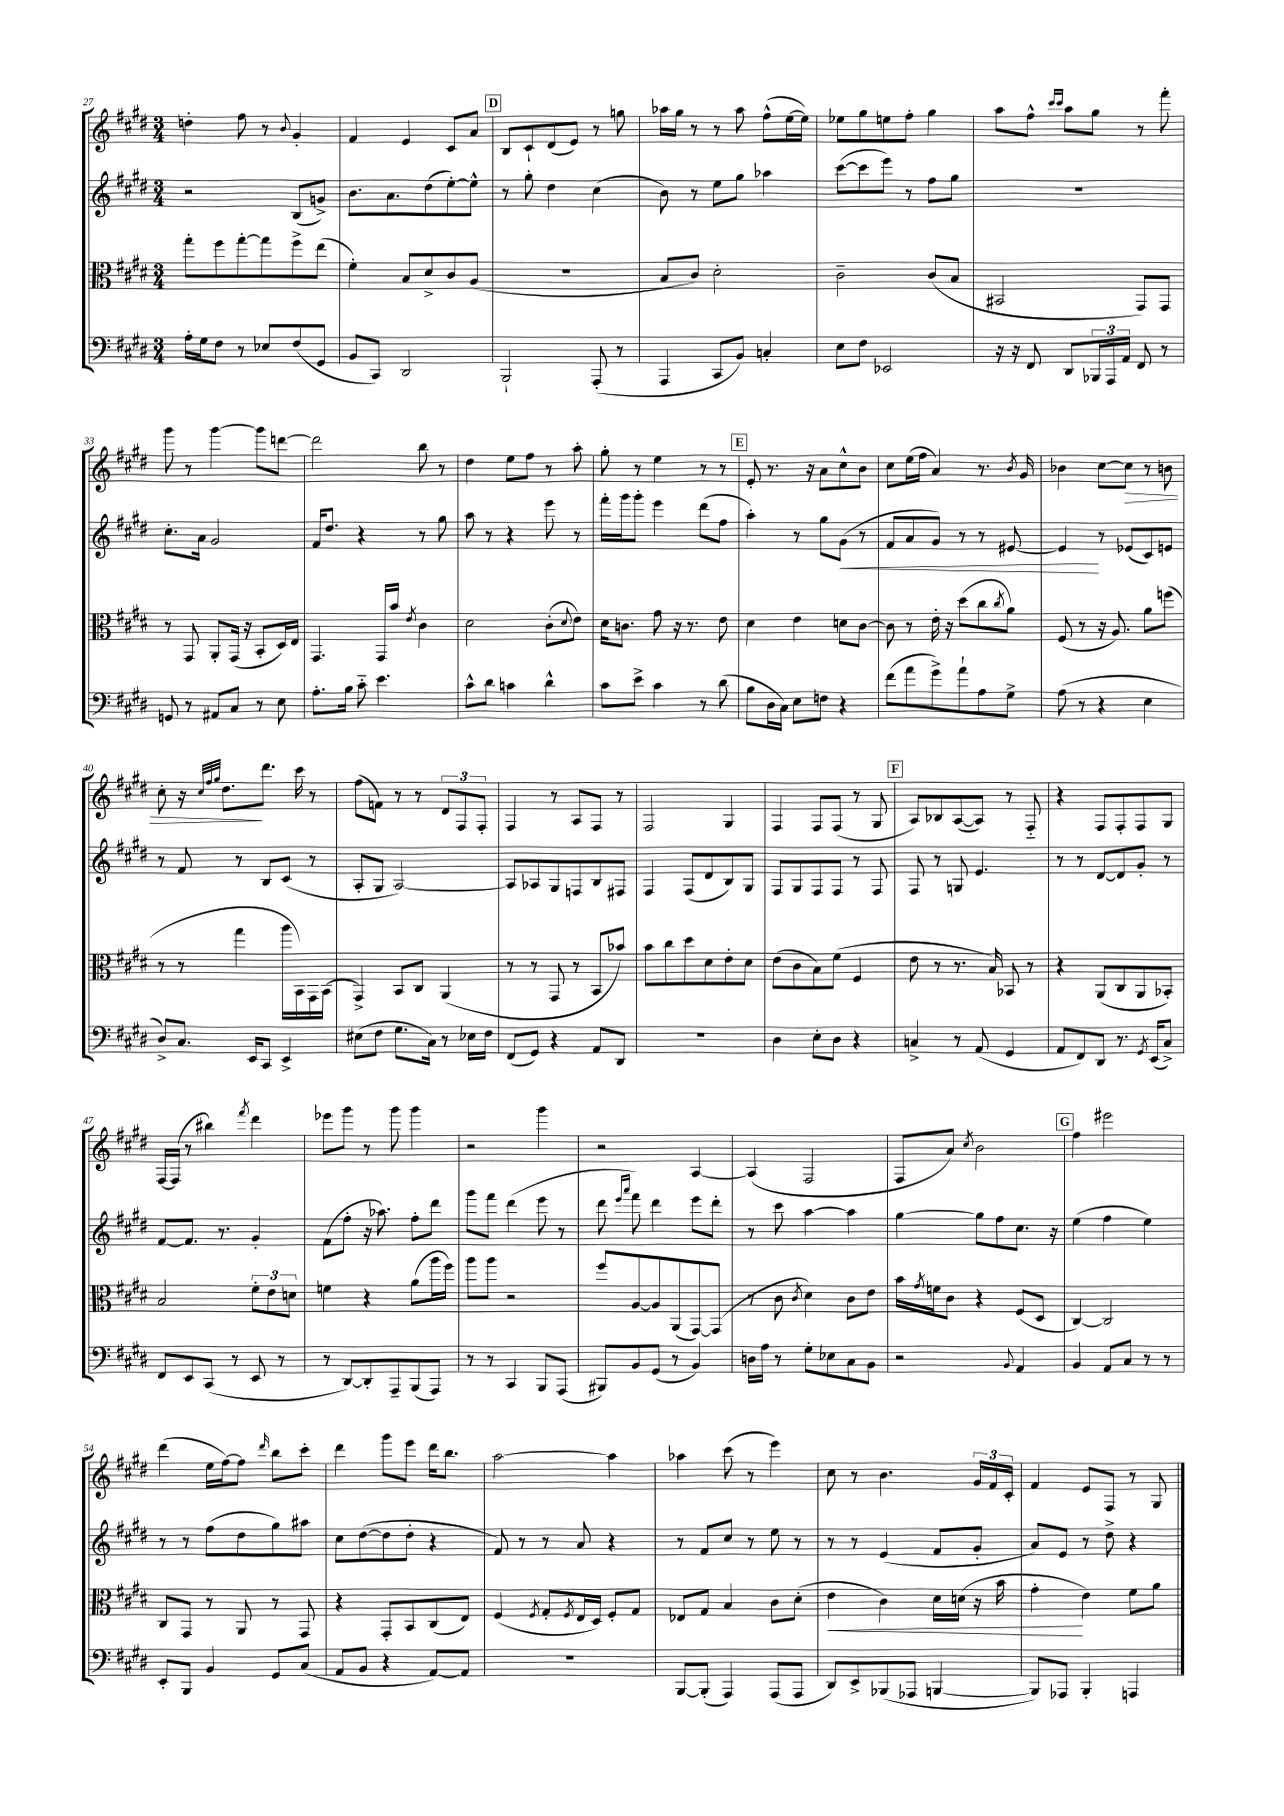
<<
\new StaffGroup <<
\new Staff = "s0" {
    \clef treble \key e \major \numericTimeSignature \time 3/4
    d''4-. fis''8 r8 \appoggiatura { b'8 } gis'4-. |
    fis'4 e'4 cis'8 a'8 |
    \mark \markup { \box "D" } b8 cis'8-! dis'8( e'8) r8 g''8 |
    aes''16 gis''16 r8 r8 aes''8 fis''8-^( e''16~ e''16) |
    ees''8 gis''8 e''8 fis''8-. gis''4 |
    a''8 fis''8-^ \grace { cis'''16 cis'''16 } a''8 gis''8 r8 fis'''8-. |
    gis'''8 r8 gis'''4~ gis'''8 d'''8~ |
    d'''2 b''8 r8 |
    dis''4 e''8 fis''8 r8 a''8-. |
    gis''8-. r8 e''4 r8 r8 |
    \mark \markup { \box "E" } e'8-. r8. r16 a'8 cis''8-^ b'8 |
    cis''8 e''16( fis''16 a'4) r8. \acciaccatura { b'8 } gis'16 |
    bes'4 cis''8~ cis''8\> r8 b'8 |
    cis''8-. r16 \grace { cis''32 fis''32 gis''32 } dis''8.\! dis'''8. cis'''16 r8 |
    fis''8( f'8) r8 r8 \tuplet 3/2 { dis'8 fis8 fis8-. } |
    fis4 r8 a8 fis8 r8 |
    fis2 gis4 |
    fis4 fis8 fis8( r8 gis8 |
    \mark \markup { \box "F" } a8) bes8 a8~( a8) r8 fis8-_ |
    r4 fis8 fis8-. fis8 gis8 |
    fis16~ fis16( r8 bis''4) \acciaccatura { fis'''8 } dis'''4 |
    ees'''8 gis'''8 r8 gis'''8 gis'''4 |
    r2 gis'''4 |
    r2 a4~ |
    a4( fis2 |
    fis8 a'8) \acciaccatura { cis''8 } b'2 |
    \mark \markup { \box "G" } fis''4 eis'''2 |
    dis'''4( e''16 fis''16~) fis''8 \grace { dis'''16 } b''8 cis'''8-. |
    dis'''4 gis'''8 e'''8 dis'''16 b''8. |
    a''2~ a''4 |
    aes''4 cis'''8( r8 e'''4) |
    cis''8 r8 b'4. \tuplet 3/2 { gis'16 fis'16 cis'16-. } |
    fis'4 e'8 fis8 r8 gis8 \bar "|." |
}
\new Staff = "s1" {
    \clef treble \key e \major \numericTimeSignature \time 3/4
    r2 b8( g'8->) |
    b'8. a'8. dis''8( e''8~-.) e''8-^ |
    \mark \markup { \box "D" } r8 gis''8-. dis''4 cis''4( |
    b'8) r8 e''8 gis''8 aes''4 |
    cis'''8~( cis'''8 e'''8) r8 fis''8 gis''8 |
    R2. |
    cis''8.-. a'16 gis'2 |
    fis'16 dis''8. r4 r8 gis''8 |
    a''8 r8 r4 e'''8 r8 |
    fis'''16-. gis'''16 gis'''8-. e'''4 dis'''8( fis''8 |
    \mark \markup { \box "E" } a''4-.) r8 gis''8 gis'8\<( r8 |
    fis'8 a'8 gis'8) r8 r8 eis'8~ |
    eis'4\! r8 ees'8( cis'8) e'8 |
    r8 fis'8 r8 b8 cis'8( r8 |
    a8-. gis8 a2~) |
    a8 aes8 gis8 f8 b8 fis8 |
    fis4 fis8( dis'8 b8) gis8 |
    fis8 gis8 fis8 fis8 r8 fis8 |
    \mark \markup { \box "F" } fis8 r8 g8 e'4. |
    r8 r8 dis'8~ dis'8 gis'8-. r8 |
    fis'8~ fis'8. r8. gis'4-. |
    fis'8( fis''8-. r16 aes''8.) fis''8-. dis'''8 |
    gis'''8 fis'''8 dis'''4( e'''8 r8 |
    dis'''8 \grace { e'''16 a'''16 } fis'''8) dis'''4 e'''8 dis'''8-. |
    r8 cis'''8 a''4~ a''4 |
    gis''4~ gis''8 fis''8 cis''8. r16 |
    \mark \markup { \box "G" } e''4( fis''4 e''4) |
    r8 r8 fis''8( dis''8 gis''8) ais''8 |
    cis''8 dis''8~( dis''8 dis''8-. r4 |
    fis'8) r8 r8 a'8 r4 |
    r8 fis'8 cis''8 r8 e''8 r8 |
    r8 r8 e'4( fis'8 gis'8-. |
    a'8) e'8 r8 dis''8-> r4 \bar "|." |
}
\new Staff = "s2" {
    \clef alto \key e \major \numericTimeSignature \time 3/4
    gis''8-. fis''8 gis''8~-. gis''8 fis''8-> e''8( |
    fis'4-.) b8 dis'8-> cis'8 a8( |
    \mark \markup { \box "D" } R2. |
    b8 cis'8) dis'2-. |
    cis'2-- cis'8( b8 |
    bis,2 gis,8) gis,8 |
    r8 gis,8 a,8-. gis,16( r16 b,8-. dis16) e16 |
    gis,4. gis,16 b'16 \acciaccatura { e'8 } cis'4 |
    dis'2 cis'8-.( \appoggiatura { dis'8 } e'8) |
    dis'16 c'8. gis'8 r16 r8. e'8 |
    \mark \markup { \box "E" } dis'4 e'4 d'8 cis'8~ |
    cis'8 r8 e'16-. r16 dis''8( cis''8 \acciaccatura { cis''8 } a'8) |
    fis8( r8 r16 a8.) a'8 f''8( |
    r8 r8 gis''4 a''16 b,16) gis,16 b,16( |
    gis,4->) b,8 cis8 a,4( |
    r8 r8 gis,8 r8 b,8 bes'8) |
    b'8 cis''8 dis''8 dis'8 e'8-. dis'8 |
    e'8( cis'8 b8) fis'8( fis4 |
    \mark \markup { \box "F" } e'8 r8 r8. b16) bes,8 r8 |
    r4 a,8( cis8 a,8 bes,8-.) |
    b2 \tuplet 3/2 { fis'8-. e'8 d'8 } |
    f'4 r4 a'8( a''16 fis''16) |
    a''8 a''8 r2 |
    fis''8 a8~ a8 a,8( gis,8~) gis,8( |
    r8 cis'8 \acciaccatura { cis'8 } dis'4) cis'8 e'8 |
    b'16 \acciaccatura { gis'8 } f'16 cis'8 r4 fis8( dis8 |
    \mark \markup { \box "G" } cis4~) cis2 |
    cis8 gis,8 r8 a,8 r8 gis,8 |
    r4 gis,8-. b,8 cis8( e8) |
    fis4( \acciaccatura { fis8 } gis8-. \acciaccatura { fis8 } e16 dis16) fis8-. gis8 |
    ees8 gis8 b4 cis'8 dis'8-.( |
    e'4\< cis'4) dis'16 d'16( r16 b'16 |
    gis'4-.\! e'4) fis'8 a'8 \bar "|." |
}
\new Staff = "s3" {
    \clef bass \key e \major \numericTimeSignature \time 3/4
    a16-. gis16 fis8 r8 ees8 fis8( gis,8 |
    b,8 cis,8) dis,2 |
    \mark \markup { \box "D" } b,,2-! a,,8-.( r8 |
    a,,4 cis,8 b,8) c4-. |
    e8 fis8 ees,2 |
    r16 r16 fis,8 dis,8 \tuplet 3/2 { bes,,16 a,,16 a,16 } fis,8 r8 |
    g,8 r8 ais,8 cis8 r8 e8 |
    a8.-. b16 cis'8-_ e'4. |
    cis'8-^ dis'8 c'4 dis'4-^ |
    cis'8 e'8-> cis'4 r8 dis'8( |
    \mark \markup { \box "E" } b8 dis16 cis16) e8 f8 r4 |
    fis'8( a'8 gis'8->) a'8-! a8 gis8-> |
    a8( r8 r4 e4 |
    dis8->) cis8. e,16 cis,8 e,4-> |
    eis8( fis8 gis8. cis16) r8 ees16 fis16 |
    fis,8( gis,8) r4 a,8 dis,8 |
    R2. |
    dis4 e8-. dis8 r4 |
    \mark \markup { \box "F" } c4-> r8 a,8( gis,4 |
    a,8 fis,8) dis,8 r8. \acciaccatura { gis,8 } e,16( cis8->) |
    fis,8 e,8 cis,8( r8 e,8 r8 |
    r8 dis,8~) dis,8-. a,,8-- b,,8( a,,8) |
    r8 r8 cis,4 b,,8 a,,8( |
    bis,,8) b,8 gis,8( r8 b,4) |
    d16 a16 r8 gis8-. ees8 cis8 b,8 |
    r2 \appoggiatura { b,8 } a,4 |
    \mark \markup { \box "G" } b,4 a,8 cis8 r8 r8 |
    e,8-. b,,8 b,4 gis,8 cis8( |
    a,8 b,8 r4 a,8~) a,8 |
    R2. |
    b,,8~ b,,8-.( a,,4) a,,8( a,,8 |
    dis,8) e,8-> bes,,8( aes,,8 b,,4~ |
    b,,8) aes,,8 b,,4-. a,,4 \bar "|." |
}
>>
>>
\layout { \context { \Score currentBarNumber = #27 } }
